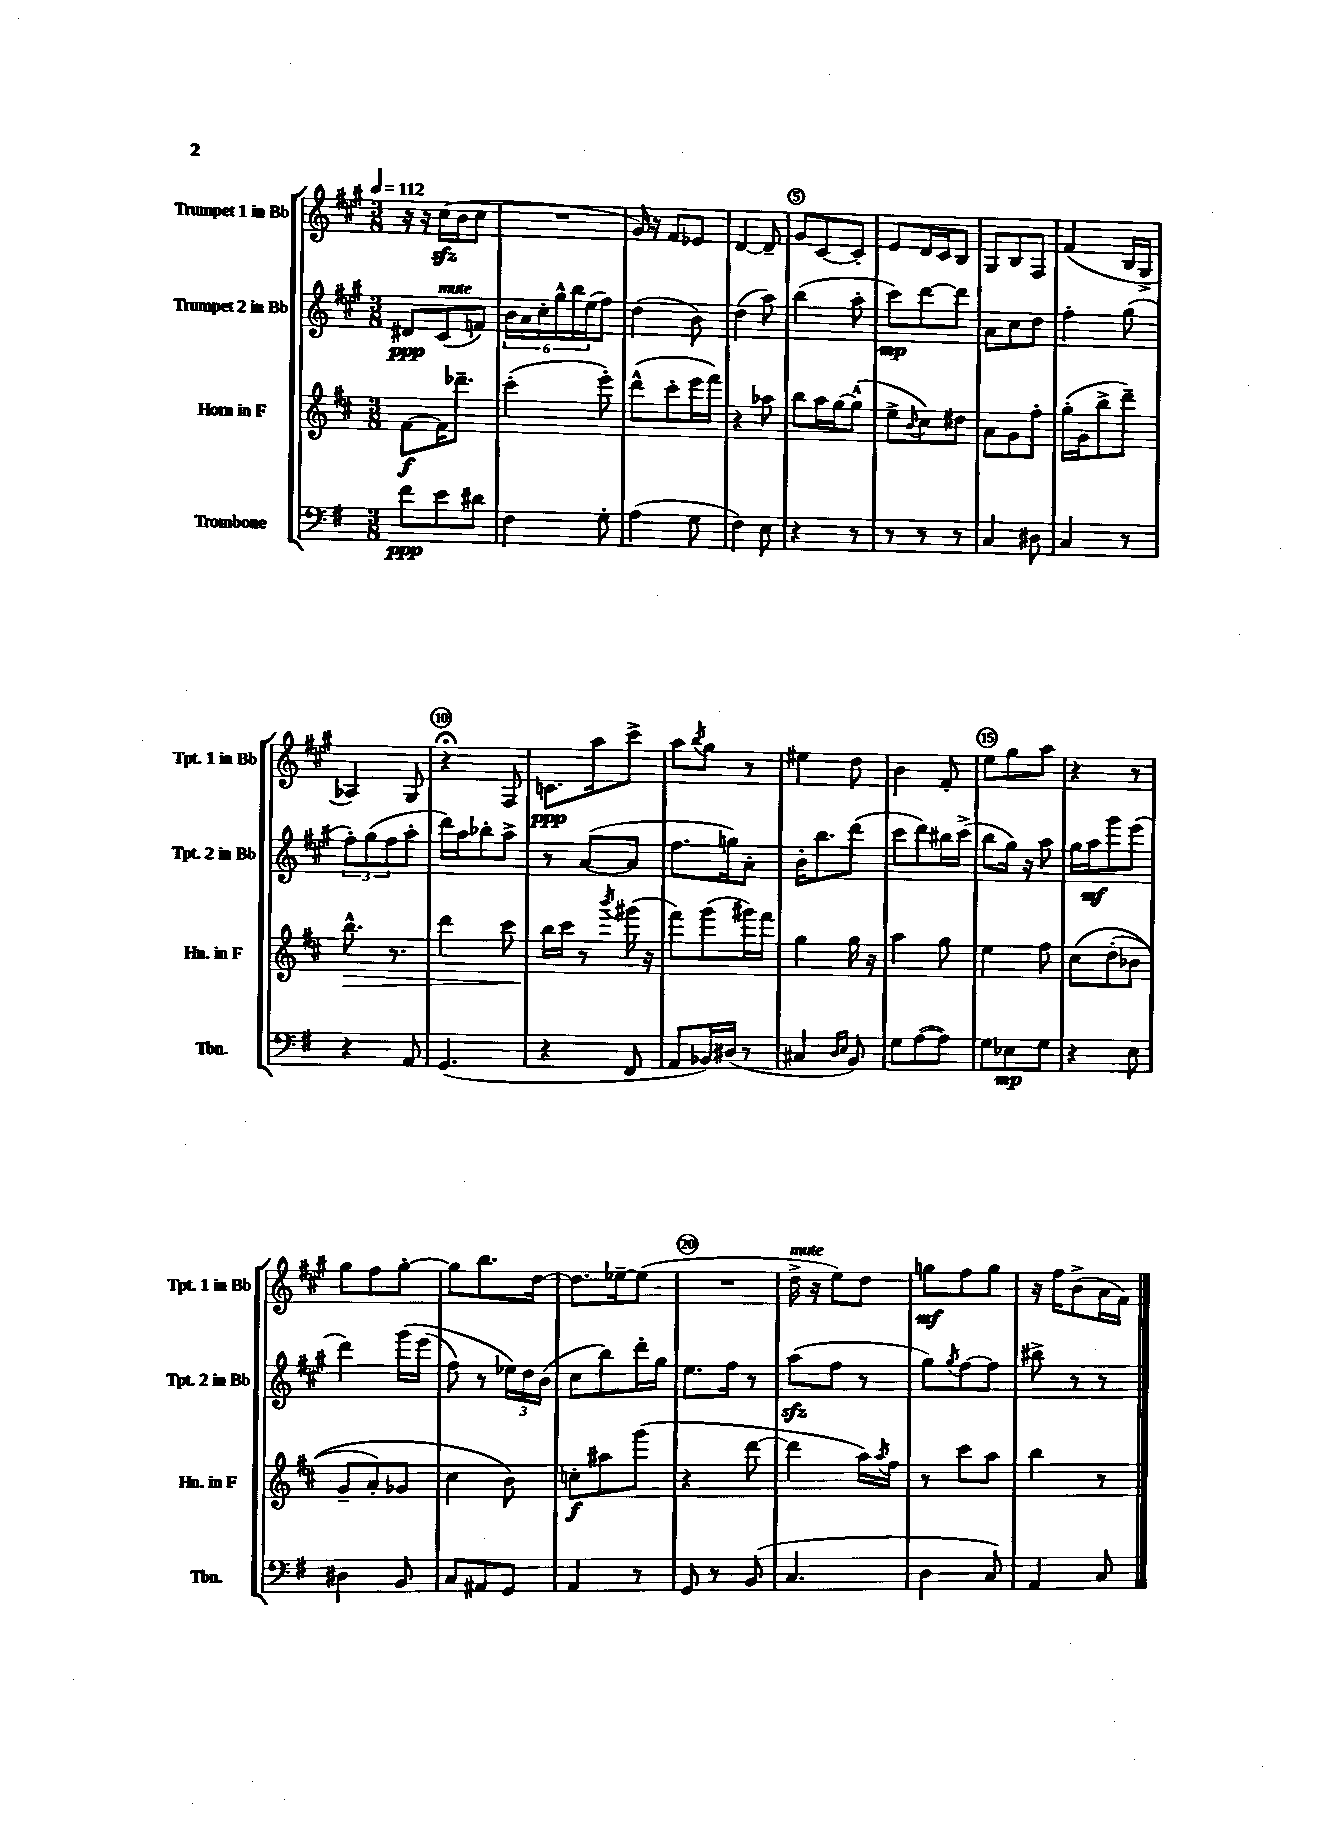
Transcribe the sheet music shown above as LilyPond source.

<<
\new StaffGroup <<
\new Staff = "s0" \with { instrumentName = "Trumpet 1 in Bb" shortInstrumentName = "Tpt. 1 in Bb" } {
    \clef treble \key a \major \numericTimeSignature \time 3/8 \tempo 4 = 112
    r16 r16 cis''16\sfz( b'16 cis''8 |
    R4. |
    gis'16) r16 fis'8 ees'8 |
    d'4~ d'8-- |
    gis'8 cis'8~ cis'8-. |
    e'8 d'16 cis'16 b8 |
    gis8 b8 fis8 |
    fis'4( b16 gis16-> |
    aes4) gis8 |
    r4\fermata fis8 |
    c'8.\ppp a''16 cis'''8-> |
    a''8 \acciaccatura { b''8 } gis''8 r8 |
    eis''4 d''8 |
    b'4 fis'8-. |
    e''8 gis''8 a''8 |
    r4 r8 |
    gis''8 fis''8 gis''8~-. |
    gis''8 b''8. d''16~ |
    d''8. ees''16~-- ees''8( |
    R4. |
    d''16->^\markup { \italic "mute" } r16 e''8) d''8 |
    g''8\mf fis''8 g''8 |
    r16 fis''16 b'8->( a'16 fis'16) \bar "|." |
}
\new Staff = "s1" \with { instrumentName = "Trumpet 2 in Bb" shortInstrumentName = "Tpt. 2 in Bb" } {
    \clef treble \key a \major \numericTimeSignature \time 3/8
    dis'8\ppp cis'8^\markup { \italic "mute" }( f'8) |
    \tuplet 6/4 { b'16 a'16 cis''16-. gis''16-^ b''16 e''16( } fis''8) |
    d''4( b'8) |
    d''4( a''8) |
    b''4( a''8-. |
    cis'''8\mp) d'''8~ d'''8 |
    a'8 cis''8 d''8 |
    fis''4-. gis''8( |
    \tuplet 3/2 { fis''8-.) gis''8( fis''8 } a''8-. |
    d'''16) a''16 bes''8-. a''8-> |
    r8 a'8~( a'8 |
    fis''8. g''16) a'8-. |
    b'16-. b''8. d'''8( |
    cis'''8 d'''8) bis''16 cis'''16->( |
    b''8 gis''16) r16 a''8 |
    gis''16 a''16\mf gis'''8 e'''8( |
    d'''4) gis'''16\( e'''16( |
    fis''8) r8 \tuplet 3/2 { ees''16\) d''16 b'16( } |
    cis''8 b''8) d'''16-. gis''16 |
    e''8. fis''16 r8 |
    a''8\sfz( fis''8 r8 |
    gis''8) \acciaccatura { gis''8 } fis''8~ fis''8 |
    bis''8-> r8 r8 \bar "|." |
}
\new Staff = "s2" \with { instrumentName = "Horn in F" shortInstrumentName = "Hn. in F" } {
    \clef treble \key d \major \numericTimeSignature \time 3/8
    fis'8~\f fis'16 des'''8.-- |
    cis'''4-.( e'''8-.) |
    d'''8-^( cis'''8-. e'''16 fis'''16) |
    r4 aes''8 |
    b''8 a''16 g''16~ g''8-^( |
    e''8-> \appoggiatura { b'8 } cis''8) dis''8 |
    a'8 g'8 fis''8-. |
    g''16-.( g'16 b''8-> d'''8--) |
    b''8.-^\> r8. |
    d'''4 cis'''8 |
    b''16\! cis'''16 r8 \acciaccatura { b'''8 } gis'''16( r16 |
    fis'''8) g'''8( gis'''16) fis'''16 |
    g''4 g''16 r16 |
    a''4 g''8 |
    e''4 fis''8 |
    cis''8\( d''8-.( bes'8 |
    g'8-- a'8-.) ges'8 |
    cis''4 b'8\) |
    c''8-.\f ais''8 g'''8( |
    r4 d'''8~ |
    d'''4 a''16) \acciaccatura { a''8 } fis''16 |
    r8 cis'''8 a''8 |
    b''4 r8 \bar "|." |
}
\new Staff = "s3" \with { instrumentName = "Trombone" shortInstrumentName = "Tbn." } {
    \clef bass \key g \major \numericTimeSignature \time 3/8
    fis'8\ppp e'8 dis'8 |
    fis4 g8-. |
    a4( g8 |
    fis4) e8 |
    r4 r8 |
    r8 r8 r8 |
    c4 dis8 |
    c4 r8 |
    r4 a,8 |
    g,4.( |
    r4 fis,8 |
    a,8 bes,16) dis16( r8 |
    cis4 \grace { d16 e16 } b,8) |
    g8 a8~( a8) |
    g8 ees8\mp g8 |
    r4 e8 |
    dis4 b,8 |
    c8 ais,8 g,8 |
    a,4 r8 |
    g,8 r8 b,8( |
    c4. |
    d4 c8) |
    a,4 c8 \bar "|." |
}
>>
>>
\layout { \context { \Score \override BarNumber.break-visibility = ##(#f #t #t) barNumberVisibility = #(every-nth-bar-number-visible 5) \override BarNumber.stencil = #(make-stencil-circler 0.1 0.3 ly:text-interface::print) } }
